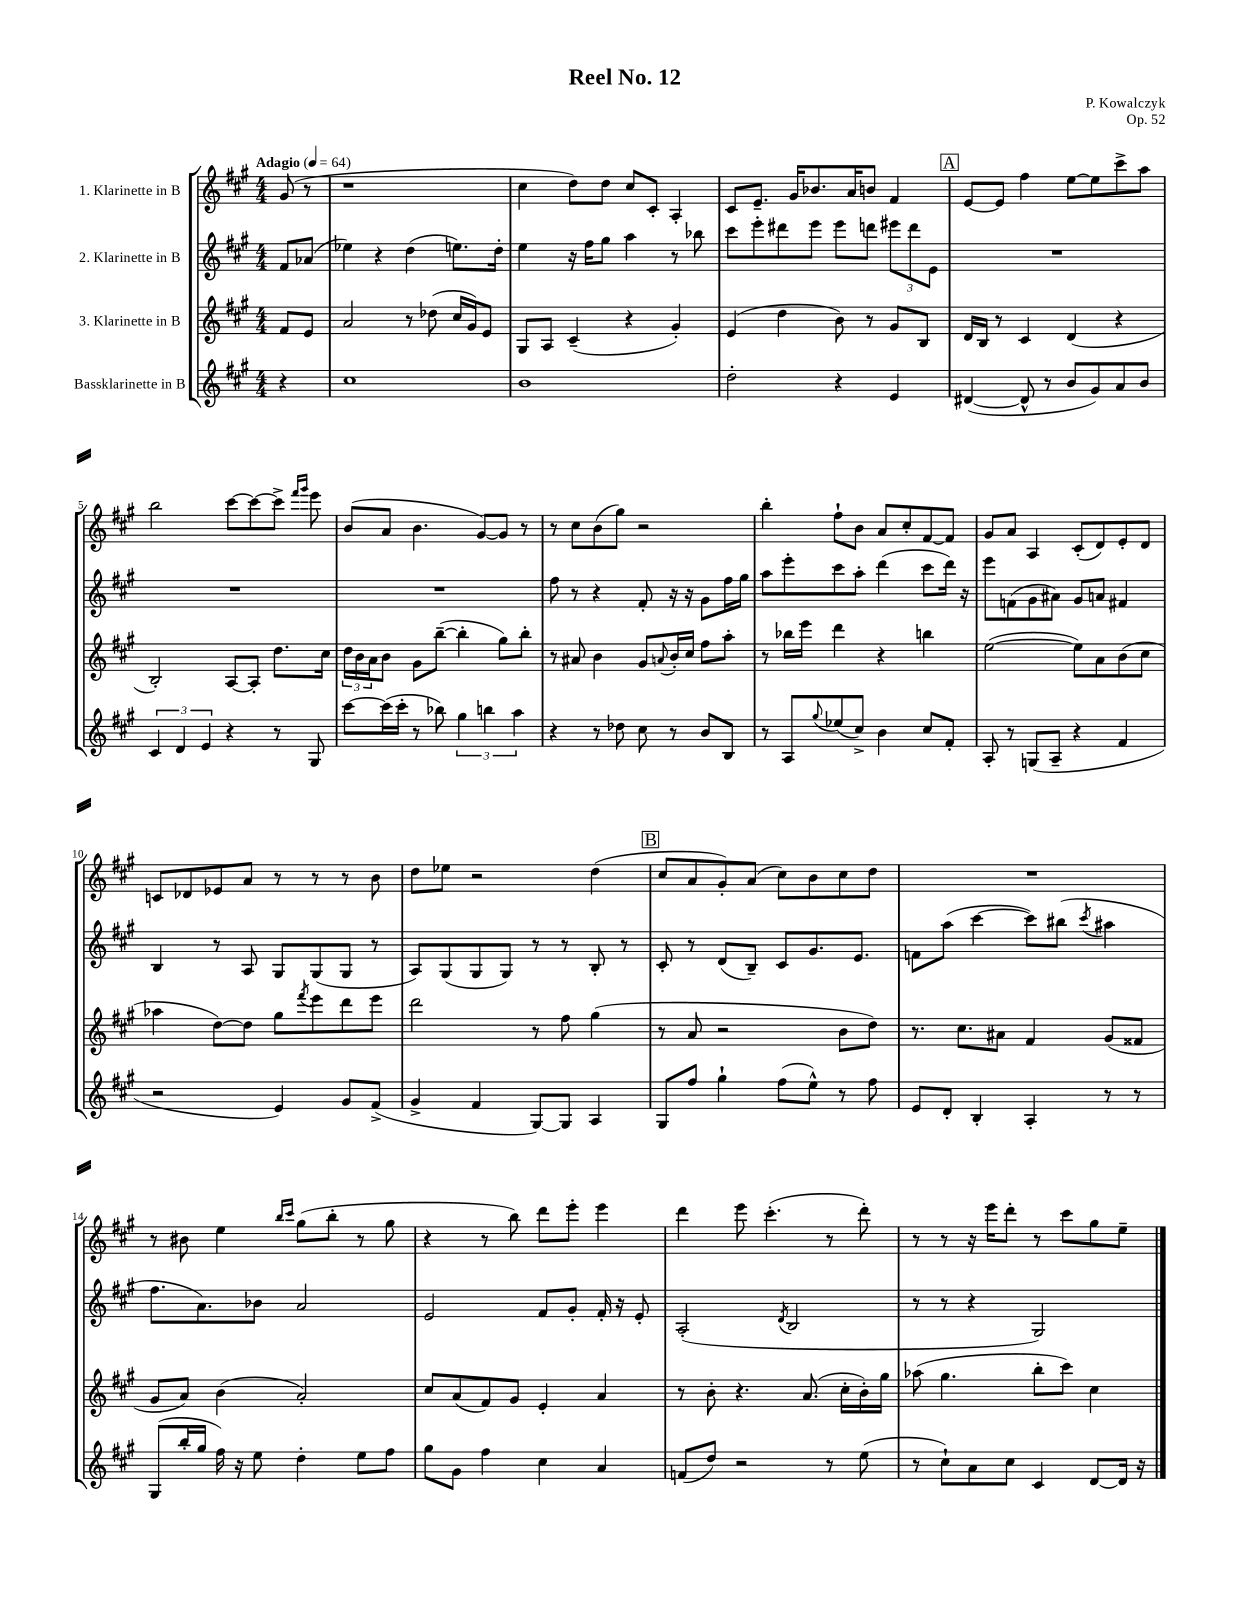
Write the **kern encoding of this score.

**kern	**kern	**kern	**kern
*staff4	*staff3	*staff2	*staff1
*clefG2	*clefG2	*clefG2	*clefG2
*k[f#c#g#]	*k[f#c#g#]	*k[f#c#g#]	*k[f#c#g#]
*M4/4	*M4/4	*M4/4	*M4/4
*MM64	*MM64	*MM64	*MM64
4r	8f#	8f#	(8g#
.	8e	(8a-	8r
=	=	=	=
1cc#	2a	4ee-)	1r
.	.	4r	.
.	8r	(4dd	.
.	(8dd-	.	.
.	16cc#	8.ee)	.
.	16g#)	.	.
.	8e	.	.
.	.	16dd'	.
=	=	=	=
1b	8G#	4ee	4cc#
.	8A	.	.
.	(4c#~	16r	8dd)
.	.	16ff#	.
.	.	8gg#	8dd
.	4r	4aa	8cc#
.	.	.	8c#'
.	4g#')	8r	4A'
.	.	8bb-	.
=	=	=	=
2dd'	(4e	8ccc#	8c#
.	.	8eee'	8.e~
.	4dd	8ddd#	.
.	.	.	16g#
.	.	8eee	8.b-
4r	8b)	8eee	.
.	.	.	16a
.	8r	8ddd	8b
4e	8g#	12eee#	4f#
.	.	12ddd	.
.	8B	.	.
.	.	12e	.
=	=	=	=
([4d#	16d	1r	[8e
.	16B	.	.
.	8r	.	8e]
8d#^^]	4c#	.	4ff#
8r	.	.	.
8b	(4d	.	[8ee
8g#)	.	.	8ee]
8a	4r	.	8ccc#^
8b	.	.	8aa
=	=	=	=
6c#	2B')	1r	2bb
6d	.	.	.
6e	.	.	.
4r	[8A	.	[8ccc#
.	8A']	.	8ccc#_
8r	8.dd	.	8ccc#^]
.	.	.	16qqfff#
.	.	.	16qqggg#
8G#	.	.	8eee
.	16cc#	.	.
=	=	=	=
[8ccc#	24dd	1r	(8b
.	24b	.	.
.	24a	.	.
(16ccc#]	8b	.	8a
16ccc#'	.	.	.
8r	8g#	.	4.b
8bb-)	([8bb~	.	.
6gg#	4bb']	.	.
.	.	.	[8g#)
6bb	.	.	.
.	8gg#)	.	8g#]
6aa	.	.	.
.	8bb'	.	8r
=	=	=	=
4r	8r	8ff#	8r
.	8a#	8r	8cc#
8r	4b	4r	(8b
8dd-	.	.	8gg#)
8cc#	8g#	8f#'	2r
.	8qqa	.	.
8r	16b'	16r	.
.	16cc#	16r	.
8b	8ff#	8g#	.
8B	8aa'	16ff#	.
.	.	16gg#	.
=	=	=	=
8r	8r	8aa	4bb'
8A	16bb-	8eee'	.
.	16eee	.	.
8qqgg#	.	.	.
(8ee-	4ddd	8ccc#	8ff#`
8cc#^)	.	8aa'	8b
4b	4r	(4ddd	8a
.	.	.	8cc#'
8cc#	4bb	8ccc#	[8f#
8f#'	.	16ddd)	8f#]
.	.	16r	.
=	=	=	=
8A'	([2ee	8eee	8g#
8r	.	(8f	8a
(8G	.	8g#	4A
8A~	.	8a#)	.
4r	8ee])	8g#	(8c#'
.	8a	8a	8d)
4f#	(8b	4f#	8e'
.	8cc#	.	8d
=	=	=	=
2r	4aa-	4B	8c
.	.	.	8d-
.	[8dd)	8r	8e-
.	8dd]	8A	8a
4e)	8gg#	8G#	8r
.	8qfff#	.	.
.	8eee	(8G#	8r
8g#	8ddd	8G#	8r
(8f#^	8eee	8r	8b
=	=	=	=
4g#^	2ddd	8A)	8dd
.	.	(8G#	8ee-
4f#	.	8G#	2r
.	.	8G#)	.
[8G#)	8r	8r	.
8G#]	8ff#	8r	.
4A	(4gg#	8B'	(4dd
.	.	8r	.
=	=	=	=
8G#	8r	8c#'	8cc#
8ff#	8a	8r	8a
4gg#`	2r	(8d	8g#')
.	.	8B~)	(8a
(8ff#	.	8c#	8cc#)
8ee^^)	.	8.g#	8b
8r	8b	.	8cc#
.	.	8.e	.
8ff#	8dd)	.	8dd
=	=	=	=
8e	8.r	8f	1r
8d'	.	(8aa	.
.	8.cc#	.	.
4B'	.	[4ccc#	.
.	8a#	.	.
4A'	4f#	8ccc#])	.
.	.	(8bb#	.
.	.	8qccc#	.
8r	(8g#	4aa#	.
8r	8f##	.	.
=	=	=	=
(8G#	8g#	8.ff#	8r
16bb'	8a)	.	8b#
16gg#	.	8.a)	.
16ff#)	(4b	.	4ee
16r	.	.	.
8ee	.	8b-	.
.	.	.	16qqbb
.	.	.	16qqccc#
4dd'	2a')	2a	(8gg#
.	.	.	8bb'
8ee	.	.	8r
8ff#	.	.	8gg#
=	=	=	=
8gg#	8cc#	2e	4r
8g#	(8a	.	.
4ff#	8f#)	.	8r
.	8g#	.	8bb)
4cc#	4e'	8f#	8ddd
.	.	8g#'	8eee'
4a	4a	16f#'	4eee
.	.	16r	.
.	.	8e'	.
=	=	=	=
(8f	8r	(2A'	4ddd
8dd)	8b'	.	.
2r	4.r	.	8eee
.	.	.	(4.ccc#'
.	.	8qd	.
.	.	2B	.
.	(8.a	.	.
8r	.	.	8r
.	16cc#'	.	.
(8ee	16b')	.	8ddd')
.	16gg#	.	.
=	=	=	=
8r	(8aa-	8r	8r
8cc#`)	4.gg#	8r	8r
8a	.	4r	16r
.	.	.	16eee
8cc#	.	.	8ddd'
4c#	8bb'	2G#)	8r
.	8ccc#)	.	8ccc#
[8d	4cc#	.	8gg#
16d]	.	.	8ee~
16r	.	.	.
==	==	==	==
*-	*-	*-	*-
